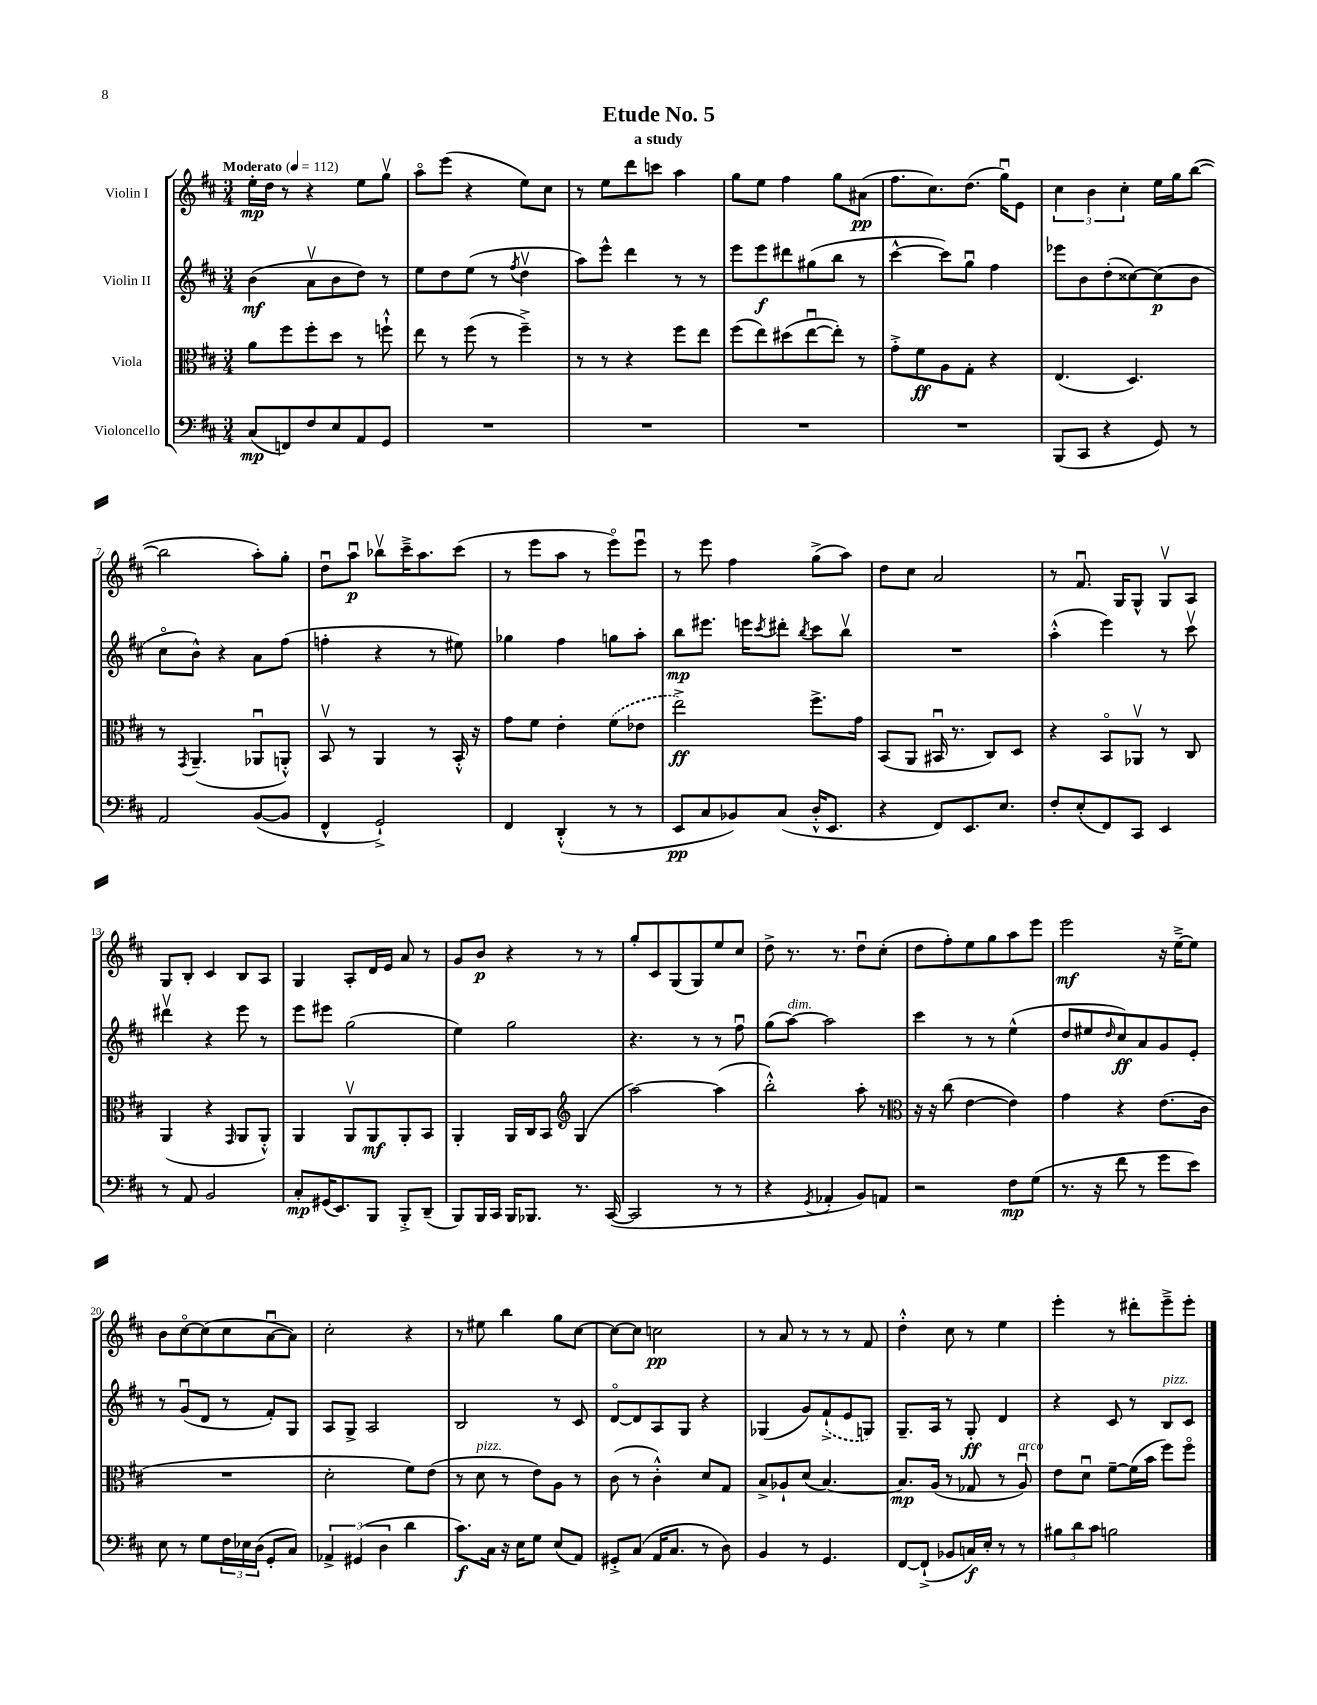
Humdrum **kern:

**kern	**dynam	**kern	**dynam	**kern	**dynam	**kern	**dynam
*part4	*part4	*part3	*part3	*part2	*part2	*part1	*part1
*staff4	*staff4	*staff3	*staff3	*staff2	*staff2	*staff1	*staff1
*I"Violoncello	*	*I"Viola	*	*I"Violin II	*	*I"Violin I	*
*clefF4	*	*clefC3	*	*clefG2	*	*clefG2	*
*k[f#c#]	*	*k[f#c#]	*	*k[f#c#]	*	*k[f#c#]	*
*M3/4	*	*M3/4	*	*M3/4	*	*M3/4	*
*MM112	*	*MM112	*	*MM112	*	*MM112	*
=1	=1	=1	=1	=1	=1	=1	=1
!	!	!	!	!	!	!LO:TX:a:B:t=Moderato	!
(8C#/L	mp	8a\L	.	(4b\	mf	16ee'\LL	mp
.	.	.	.	.	.	16dd\JJ	.
8FFn/)	.	8ff#\	.	.	.	8r	.
8F#/	.	8ff#'\	.	8av\L	.	4r	.
8E/	.	8dd\J	.	8b\	.	.	.
8AA/	.	8r	.	8dd\J)	.	8ee\L	.
8GG/J	.	8ffn`^^\	.	8r	.	8ggv\J	.
=2	=2	=2	=2	=2	=2	=2	=2
2.r	.	8ee\	.	8ee\L	.	8aa\L	.
.	.	8r	.	8dd\	.	(8eee\J	.
.	.	(8ff#\	.	(8ee\J	.	4r	.
.	.	8r	.	8r	.	.	.
.	.	.	.	8qff#/	.	.	.
.	.	4ff#~^\)	.	4ddv\	.	8ee\L)	.
.	.	.	.	.	.	8cc#\J	.
=3	=3	=3	=3	=3	=3	=3	=3
2.r	.	8r	.	8aa\L)	.	8r	.
.	.	8r	.	8eee^^\J	.	8ee\L	.
.	.	4r	.	4ddd\	.	8ddd\	.
.	.	.	.	.	.	8cccn\J	.
.	.	8ff#\L	.	8r	.	4aa\	.
.	.	8ee\J	.	8r	.	.	.
=4	=4	=4	=4	=4	=4	=4	=4
2.r	.	(8ff#\L	.	8eee\L	.	8gg\L	.
.	.	8ee\)	.	8eee\	f	8ee\J	.
.	.	(8dd#X\	.	8ddd#X\	.	4ff#\	.
.	.	[8eeu\	.	(8gg#X\	.	.	.
.	.	8ee'\J])	.	8bb\J	.	8gg\L	.
.	.	8r	.	8r	.	(8a#X\J	pp
=5	=5	=5	=5	=5	=5	=5	=5
2.r	.	8g'^\L	.	[4ccc#^^\	.	8.ff#\L	.
.	.	8f#\	ff	.	.	.	.
.	.	.	.	.	.	8.cc#\)	.
.	.	8A\	.	8ccc#\L])	.	.	.
.	.	8G'\J	.	8ggu\J	.	(8.dd\J	.
.	.	4r	.	4ff#\	.	.	.
.	.	.	.	.	.	16ggu\KL)	.
.	.	.	.	.	.	8e\J	.
=6	=6	=6	=6	=6	=6	=6	=6
(8BBB/L	.	(4.E/	.	8eee-X\L	.	6cc#\	.
8CC#/J	.	.	.	8b\	.	.	.
.	.	.	.	.	.	6b\	.
4r	.	.	.	(8dd'\	.	.	.
.	.	.	.	.	.	6cc#'\	.
.	.	4.D/)	.	[8cc##X\)	.	.	.
8GG/)	.	.	.	(8cc##\]	p	16ee\LL	.
.	.	.	.	.	.	16gg\J	.
8r	.	.	.	8b\J	.	([8bb\J	.
!!LO:LB:g=z
=7	=7	=7	=7	=7	=7	=7	=7
2AA/	.	8r	.	8cc#\L	.	2bb\]	.
.	.	8qGG/	.	.	.	.	.
.	.	(4.AA~/	.	8b^^\J)	.	.	.
.	.	.	.	4r	.	.	.
([8BB/L	.	8AA-Xu/L	.	8a\L	.	8aa'\L)	.
8BB/J]	.	8AAn'^^/J)	.	(8ff#\J	.	8gg'\J	.
=8	=8	=8	=8	=8	=8	=8	=8
4FF#^^/	.	8BBv/	.	4ffn'\	.	8ddu\L	.
.	.	8r	.	.	.	8aau\J	p
2GG`^/)	.	4AA/	.	4r	.	8bb-Xv\L	.
.	.	.	.	.	.	16ccc#~^\K	.
.	.	.	.	.	.	8.aa\	.
.	.	8r	.	8r	.	.	.
.	.	16BB'^^/	.	8ee#X\)	.	(8ccc#\J	.
.	.	16r	.	.	.	.	.
=9	=9	=9	=9	=9	=9	=9	=9
4FF#/	.	8g\L	.	4gg-X\	.	8r	.
.	.	8f#\J	.	.	.	8eee\L	.
(4DD'^^/	.	4e'\	.	4ff#\	.	8aa\J	.
.	.	.	.	.	.	8r	.
8r	.	(8f#\L	.	8ggn\L	.	8eee\L)	.
8r	.	8e-X\J	.	8aa'\J	.	8eeeu\J	.
=10	=10	=10	=10	=10	=10	=10	=10
8EE/L	pp	2ee^\)	ff	8bb\L	mp	8r	.
8C#/	.	.	.	8.eee#X\J	.	8eee\	.
8BB-X/)	.	.	.	.	.	4ff#\	.
.	.	.	.	16eeen\KL	.	.	.
.	.	.	.	8qccc#/	.	.	.
(8C#/J	.	.	.	8ddd#X'\J	.	.	.
.	.	.	.	8qbb/	.	.	.
16D'^^/KL	.	8.ff#^\L	.	8ccc#\L	.	(8gg^\L	.
8.EE/J	.	.	.	.	.	.	.
.	.	.	.	8bbv\J	.	8aa\J)	.
.	.	16g\Jk	.	.	.	.	.
=11	=11	=11	=11	=11	=11	=11	=11
4r	.	(8BB/L	.	2.r	.	8dd\L	.
.	.	8AA/J	.	.	.	8cc#\J	.
8FF#/L)	.	16BB#Xu/	.	.	.	2a/	.
.	.	8.r	.	.	.	.	.
8.EE/	.	.	.	.	.	.	.
.	.	8C#/L)	.	.	.	.	.
8.E/J	.	.	.	.	.	.	.
.	.	8D/J	.	.	.	.	.
=12	=12	=12	=12	=12	=12	=12	=12
8F#'/L	.	4r	.	(4aa'^^\	.	8r	.
(8E'/	.	.	.	.	.	8.f#u/	.
8FF#/)	.	8BB/L	.	4eee\)	.	.	.
.	.	.	.	.	.	16G/KL	.
8CC#/J	.	8AA-Xv/J	.	.	.	8G^^/J	.
4EE/	.	8r	.	8r	.	8Gv/L	.
.	.	8C#/	.	8ccc#v\	.	8A/J	.
!!LO:LB:g=z
=13	=13	=13	=13	=13	=13	=13	=13
8r	.	(4AA/	.	4ddd#Xv\	.	8G/L	.
8AA/	.	.	.	.	.	8B'/J	.
2BB/	.	4r	.	4r	.	4c#/	.
.	.	16qqGG/	.	.	.	.	.
.	.	8AA/L	.	8eee\	.	8B/L	.
.	.	8AA'^^/J)	.	8r	.	8A/J	.
=14	=14	=14	=14	=14	=14	=14	=14
8C#'/L	mp	4AA/	.	8eee\L	.	4G/	.
(16GG#X/K	.	.	.	8eee#X\J	.	.	.
8.EE/)	.	.	.	.	.	.	.
.	.	8AAv/L	.	(2gg\	.	8A'/L	.
8BBB/J	.	8AA/	mf	.	.	16d/L	.
.	.	.	.	.	.	16e/JJ	.
8BBB'^/L	.	8AA'/	.	.	.	8a/	.
(8DD~/J	.	8BB/J	.	.	.	8r	.
=15	=15	=15	=15	=15	=15	=15	=15
8BBB/L)	.	4AA'/	.	4ee\)	.	8g/L	.
16BBB/L	.	.	.	.	.	8b/J	p
16CC#/JJ	.	.	.	.	.	.	.
16BBB/KL	.	16AA/LL	.	2gg\	.	4r	.
8.BBB-X/J	.	16C#/J	.	.	.	.	.
.	.	8BB/J	.	.	.	.	.
*	*	*clefG2	*	*	*	*	*
8.r	.	(4G/	.	.	.	8r	.
.	.	.	.	.	.	8r	.
([16CC#/	.	.	.	.	.	.	.
=16	=16	=16	=16	=16	=16	=16	=16
2CC#/]	.	[2aa\)	.	4.r	.	8gg'/L	.
.	.	.	.	.	.	8c#/	.
.	.	.	.	.	.	(8G/	.
.	.	.	.	8r	.	8G/)	.
8r	.	(4aa\]	.	8r	.	8ee/	.
8r	.	.	.	8ff#u\	.	8cc#/J	.
=17	=17	=17	=17	=17	=17	=17	=17
4r	.	2bb'^^\)	.	(8gg\L	.	8dd^\	.
!	!	!	!	!LO:TX:a:i:t=dim.	!	!	!
.	.	.	.	[8aa\J)	.	8.r	.
8qGG/	.	.	.	.	.	.	.
4AA-X'/	.	.	.	2aa\]	.	.	.
.	.	.	.	.	.	8.r	.
8BB/L)	.	8aa'\	.	.	.	8ddu\L	.
8AAn/J	.	8r	.	.	.	(8cc#'\J	.
=18	=18	=18	=18	=18	=18	=18	=18
*	*	*clefC3	*	*	*	*	*
2r	.	16r	.	4ccc#\	.	8dd\L	.
.	.	16r	.	.	.	.	.
.	.	(8cc#\	.	.	.	8ff#'\)	.
.	.	[4e\	.	8r	.	8ee\	.
.	.	.	.	8r	.	8gg\	.
8F#\L	mp	4e\])	.	(4ee^^\	.	8aa\	.
(8G\J	.	.	.	.	.	8eee\J	.
=19	=19	=19	=19	=19	=19	=19	=19
8.r	.	4g\	.	8dd/L	.	2eee\	mf
.	.	.	.	8ee#X/	.	.	.
16r	.	.	.	.	.	.	.
.	.	.	.	16qqdd/	.	.	.
8f#\	.	4r	.	8cc#/)	ff	.	.
8r	.	.	.	8a/	.	.	.
8g\L	.	(8.e\L	.	8g/	.	16r	.
.	.	.	.	.	.	[16ee~^\KL	.
8e\J)	.	.	.	8e'/J	.	8ee\J]	.
.	.	16c#\Jk	.	.	.	.	.
!!LO:LB:g=z
=20	=20	=20	=20	=20	=20	=20	=20
8E\	.	2.r	.	8r	.	8b\L	.
8r	.	.	.	(8gu/L	.	[8cc#\	.
8G\L	.	.	.	8d/J	.	(8cc#\]	.
24F#\L	.	.	.	8r	.	8cc#\	.
24E-X\	.	.	.	.	.	.	.
(24D\JJ	.	.	.	.	.	.	.
8GG'/L	.	.	.	8f#'/L)	.	[8au\	.
8C#/J)	.	.	.	8G/J	.	8a\J])	.
=21	=21	=21	=21	=21	=21	=21	=21
6AA-X^/	.	2d'\	.	8A/L	.	2cc#'\	.
.	.	.	.	8G^/J	.	.	.
(6GG#X/	.	.	.	.	.	.	.
.	.	.	.	2A/	.	.	.
6D\	.	.	.	.	.	.	.
4d\	.	8f#\L)	.	.	.	4r	.
.	.	(8e\J	.	.	.	.	.
=22	=22	=22	=22	=22	=22	=22	=22
8.c#\L)	f	8r	.	2B/	.	8r	.
!	!	!LO:TX:a:i:t=pizz.	!	!	!	!	!
.	.	8d\	.	.	.	8ee#X\	.
16C#\Jk	.	.	.	.	.	.	.
16r	.	8r	.	.	.	4bb\	.
16E\KL	.	.	.	.	.	.	.
8G\J	.	8e\L)	.	.	.	.	.
(8E/L	.	8A\J	.	8r	.	8gg\L	.
8AA/J)	.	8r	.	8c#/	.	[8cc#\J	.
=23	=23	=23	=23	=23	=23	=23	=23
8GG#X'^/L	.	(8c#\	.	[8d/L	.	8cc#\L_	.
(8C#/J	.	8r	.	8d/]	.	8cc#\J]	.
16AA/KL	.	4c#'^^\)	.	8A/	.	2ccn\	pp
8.C#/J	.	.	.	.	.	.	.
.	.	.	.	8G/J	.	.	.
8r	.	8d/L	.	4r	.	.	.
8D\)	.	8G/J	.	.	.	.	.
=24	=24	=24	=24	=24	=24	=24	=24
4BB/	.	8B^/L	.	(4G-X/	.	8r	.
.	.	8A-X`/	.	.	.	8a/	.
8r	.	(8d/J	.	8g/L)	.	8r	.
4.GG/	.	[4.B/)	.	(8f#`^/	.	8r	.
.	.	.	.	8e/	.	8r	.
.	.	.	.	8Gn/J)	.	8f#/	.
=25	=25	=25	=25	=25	=25	=25	=25
[8FF#/L	.	8.B/L]	mp	8.G~/L	.	4dd'^^\	.
(8FF#`^/J]	.	.	.	.	.	.	.
.	.	(16A/Jk	.	16A/Jk	.	.	.
8BB-X/L	.	8r	.	8r	.	8cc#\	.
16Cn/L)	f	8G-X/	.	8G'/	ff	8r	.
16E'/JJ	.	.	.	.	.	.	.
8r	.	8r	.	4d/	.	4ee\	.
!	!	!LO:TX:a:i:t=arco	!	!	!	!	!
8r	.	8Au/)	.	.	.	.	.
=26	=26	=26	=26	=26	=26	=26	=26
12B#X\L	.	8e\L	.	4r	.	4eee'\	.
12d\	.	.	.	.	.	.	.
.	.	8du\J	.	.	.	.	.
12c#\J	.	.	.	.	.	.	.
2Bn\	.	[8f#~\L	.	8c#/	.	8r	.
.	.	(16f#\L]	.	8r	.	8ddd#X'\L	.
.	.	16b\JJ	.	.	.	.	.
!	!	!	!	!LO:TX:a:i:t=pizz.	!	!	!
.	.	8ff#\L)	.	8B/L	.	8eee~^\	.
.	.	8ff#\J	.	8c#/J	.	8eee'\J	.
==	==	==	==	==	==	==	==
*-	*-	*-	*-	*-	*-	*-	*-
